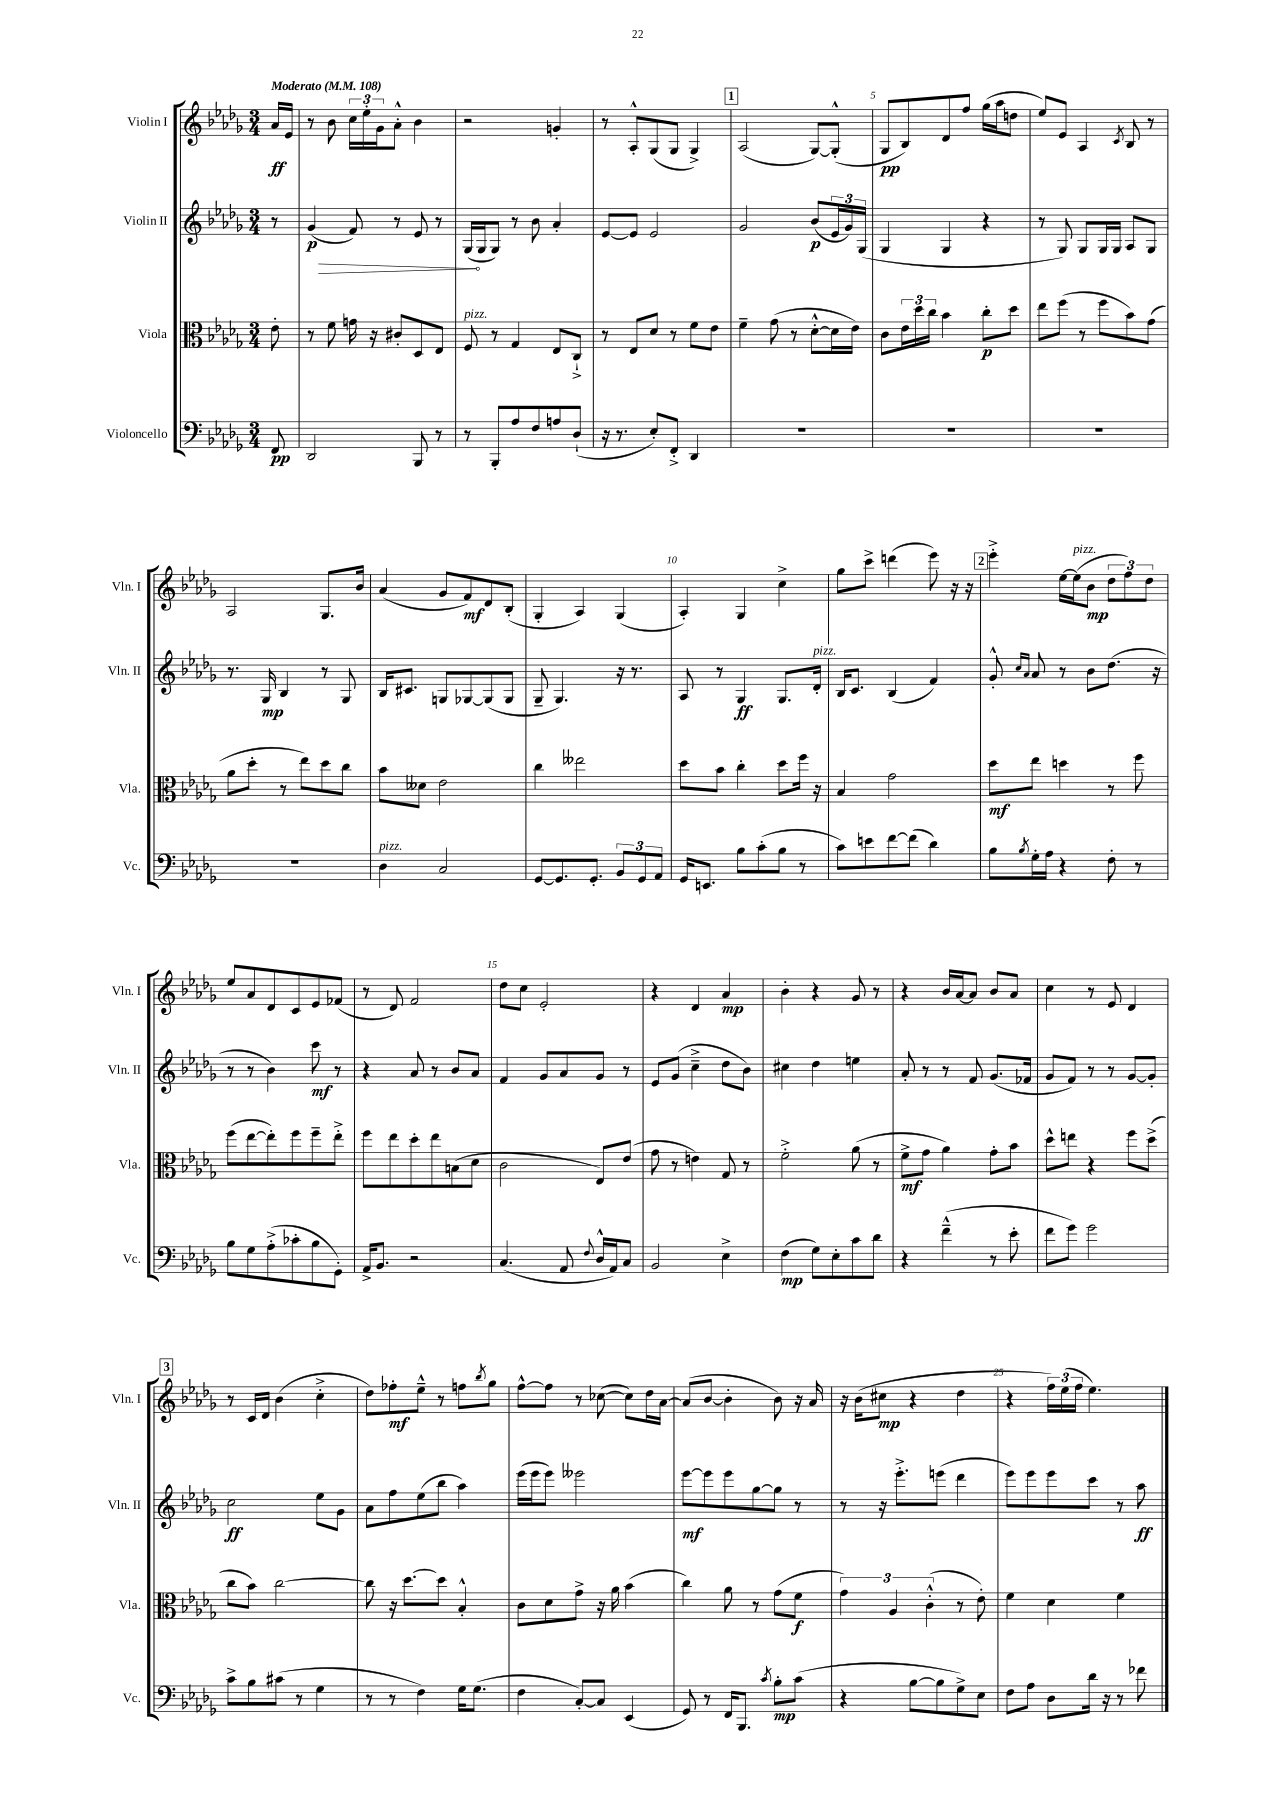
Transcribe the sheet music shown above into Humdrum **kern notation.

**kern	**kern	**kern	**kern
*staff4	*staff3	*staff2	*staff1
*clefF4	*clefC3	*clefG2	*clefG2
*k[b-e-a-d-g-]	*k[b-e-a-d-g-]	*k[b-e-a-d-g-]	*k[b-e-a-d-g-]
*M3/4	*M3/4	*M3/4	*M3/4
*MM108	*MM108	*MM108	*MM108
8FF	8e-'	8r	16a-
.	.	.	16e-
=	=	=	=
2DD-	8r	(4g-	8r
.	8f	.	8b-
.	16g	8f)	24cc
.	.	.	24ee-'
.	16r	.	.
.	.	.	24g-
.	8c#'	8r	8a-'^^
8BBB-	8D-	8e-	4b-
8r	8E-	8r	.
=	=	=	=
8r	8F	(16G-	2r
.	.	16G-	.
8BBB-'	8r	8G-)	.
8A-	4G-	8r	.
8F	.	8b-	.
8A	8E-	4a-'	4g'
(8D-`	8C`^	.	.
=	=	=	=
16r	8r	[8e-	8r
8.r	.	.	.
.	8E-	8e-]	8A-'^^
8E-')	8d-	2e-	(8G-
8FF'^	8r	.	8G-
4DD-	8f	.	4G-^)
.	8e-	.	.
=	=	=	=
2.r	4f~	2g-	(2A-
.	(8g-	.	.
.	8r	.	.
.	[8d-'^^	(8b-	[8G-)
.	16d-]	24e-	(8G-'^^]
.	.	24g-)	.
.	16e-)	.	.
.	.	(24G-	.
=	=	=	=
2.r	8c	4G-	8G-
.	24e-	.	8B-)
.	24dd-	.	.
.	24cc	.	.
.	4b-	4G-	8d-
.	.	.	8ff
.	8cc'	4r	(16gg-
.	.	.	16aa-
.	8dd-	.	8dd
=	=	=	=
2.r	8ee-	8r	8ee-)
.	(8ff	8G-)	8e-
.	8r	8G-	4A-
.	8ff	16G-	.
.	.	16G-	.
.	.	.	8qc
.	8b-)	8A-	8B-
.	(8g-	8G-	8r
=	=	=	=
2.r	8a-	8.r	2A-
.	8dd-'	.	.
.	.	16G-	.
.	8r	4B-	.
.	8ee-)	.	.
.	8dd-	8r	8.G-
.	8cc	8G-	.
.	.	.	16b-
=	=	=	=
4D-	8b-	16B-	(4a-
.	.	8.c#	.
.	8d--	.	.
2C	2e-	8G	8g-
.	.	[8G-	8f)
.	.	(8G-]	8d-
.	.	8G-	(8B-'
=	=	=	=
[8GG-	4cc	8G-~	4G-'
8.GG-]	.	4.G-)	.
.	2ee--	.	4A-)
8.GG-'	.	.	.
12BB-	.	16r	(4G-
.	.	8.r	.
12GG-	.	.	.
12AA-	.	.	.
=	=	=	=
16GG-	8dd-	8A-	4A-')
8.EE	.	.	.
.	8b-	8r	.
8B-	4cc'	4G-	4G-
(8c'	.	.	.
8B-	8dd-	8.G-	4cc^
8r	16ff	.	.
.	16r	16d-'	.
=	=	=	=
8c)	4B-	16B-	8gg-
.	.	8.c	.
8e	.	.	8ccc^
[8f	2g-	(4B-	(4ddd
(8f]	.	.	.
4d-)	.	4f)	8eee-)
.	.	.	16r
.	.	.	16r
=	=	=	=
8B-	8dd-	8g-'^^	4eee-'^
.	.	16qqcc	.
8qB-	.	16qqa-	.
16G-'	8ee-	8a-	.
16A-	.	.	.
4r	4dd	8r	[16ee-
.	.	.	(16ee-]
.	.	8b-	8b-
8F'	8r	(8.dd-	12dd-
.	.	.	12ff)
8r	8ff	.	.
.	.	.	12dd-
.	.	16r	.
=	=	=	=
8B-	(8ff	8r	8ee-
8G-	[8ee-	8r	8a-
(8A-'^	8ee-'])	4b-)	8d-
8c-'	8ff	.	8c
8B-	8ff~	8ccc	8e-
8GG-')	8ee-'^	8r	(8f-
=	=	=	=
16AA-^	8ff	4r	8r
8.BB-	.	.	.
.	8ee-	.	8d-)
2r	8dd-'	8a-	2f
.	8ee-	8r	.
.	(8B	8b-	.
.	8d-	8a-	.
=	=	=	=
(4.C	2c	4f	8dd-
.	.	.	8cc
.	.	8g-	2e-'
8AA-	.	8a-	.
8qqF	.	.	.
16D-^^	8E-)	8g-	.
16AA-)	.	.	.
8C	(8e-	8r	.
=	=	=	=
2BB-	8g-	8e-	4r
.	8r	(8g-	.
.	4e)	4cc~^	4d-
4E-^	8G-	8dd-	4a-
.	8r	8b-)	.
=	=	=	=
(4F	2f'^	4cc#	4b-'
8G-)	.	4dd-	4r
8E-'	.	.	.
8c	(8a-	4ee	8g-
8d-	8r	.	8r
=	=	=	=
4r	8f^	8a-'	4r
.	8g-	8r	.
(4f~^^	4a-)	8r	16b-
.	.	.	[16a-
.	.	8f	8a-]
8r	8g-'	(8.g-	8b-
8e-'	8b-	.	8a-
.	.	16f-	.
=	=	=	=
8f	8dd-^^	8g-	4cc
8g-)	8ee	8f)	.
2g-	4r	8r	8r
.	.	8r	8e-
.	8ff	[8g-	4d-
.	(8dd-^	8g-']	.
=	=	=	=
8c^	8cc	2cc	8r
8B-	8b-)	.	16c
.	.	.	16d-
(8c#	[2cc	.	(4b-
8r	.	.	.
4G-	.	8ee-	4cc'^
.	.	8g-	.
=	=	=	=
8r	8cc]	8a-	8dd-)
8r	16r	8ff	8ff-'
.	[8.dd-	.	.
4F)	.	(8ee-	8ee-~^^
.	8dd-]	8bb-	8r
16G-	4B-'^^	4aa-)	8ff
(8.G-	.	.	.
.	.	.	8qbb-
.	.	.	8gg-
=	=	=	=
4F	8c	(16eee-	[8ff^^
.	.	16eee-	.
.	8d-	8eee-)	8ff]
[8C')	8g-^	2eee--	8r
8C]	16r	.	([8cc-
.	16a-	.	.
(4EE-	(4b-	.	8cc-])
.	.	.	16dd-
.	.	.	[16a-
=	=	=	=
8GG-)	4cc)	[8eee-	(8a-]
8r	.	8eee-]	[8b-
16FF	8a-	8eee-	4b-']
8.BBB-	.	.	.
.	8r	[8gg-	.
8qc	.	.	.
8B-'	(8g-	8gg-]	8b-)
(8c	8f	8r	16r
.	.	.	16a-
=	=	=	=
4r	6g-)	8r	16r
.	.	.	(16b-
.	.	16r	8cc#
.	6A-	.	.
.	.	8.eee-'^	.
[8B-	.	.	4r
.	(6c'^^	.	.
8B-]	.	(8eee	.
8G-^)	8r	4ddd-	4dd-
8E-	8e-')	.	.
=	=	=	=
8F	4f	8eee-)	4r
8A-	.	8eee-	.
8D-	4d-	8eee-	24ff)
.	.	.	(24ee-
.	.	.	24ff
16d-	.	8ccc	4.ee-)
16r	.	.	.
8r	4f	8r	.
8f-	.	8aa-	.
==	==	==	==
*-	*-	*-	*-
